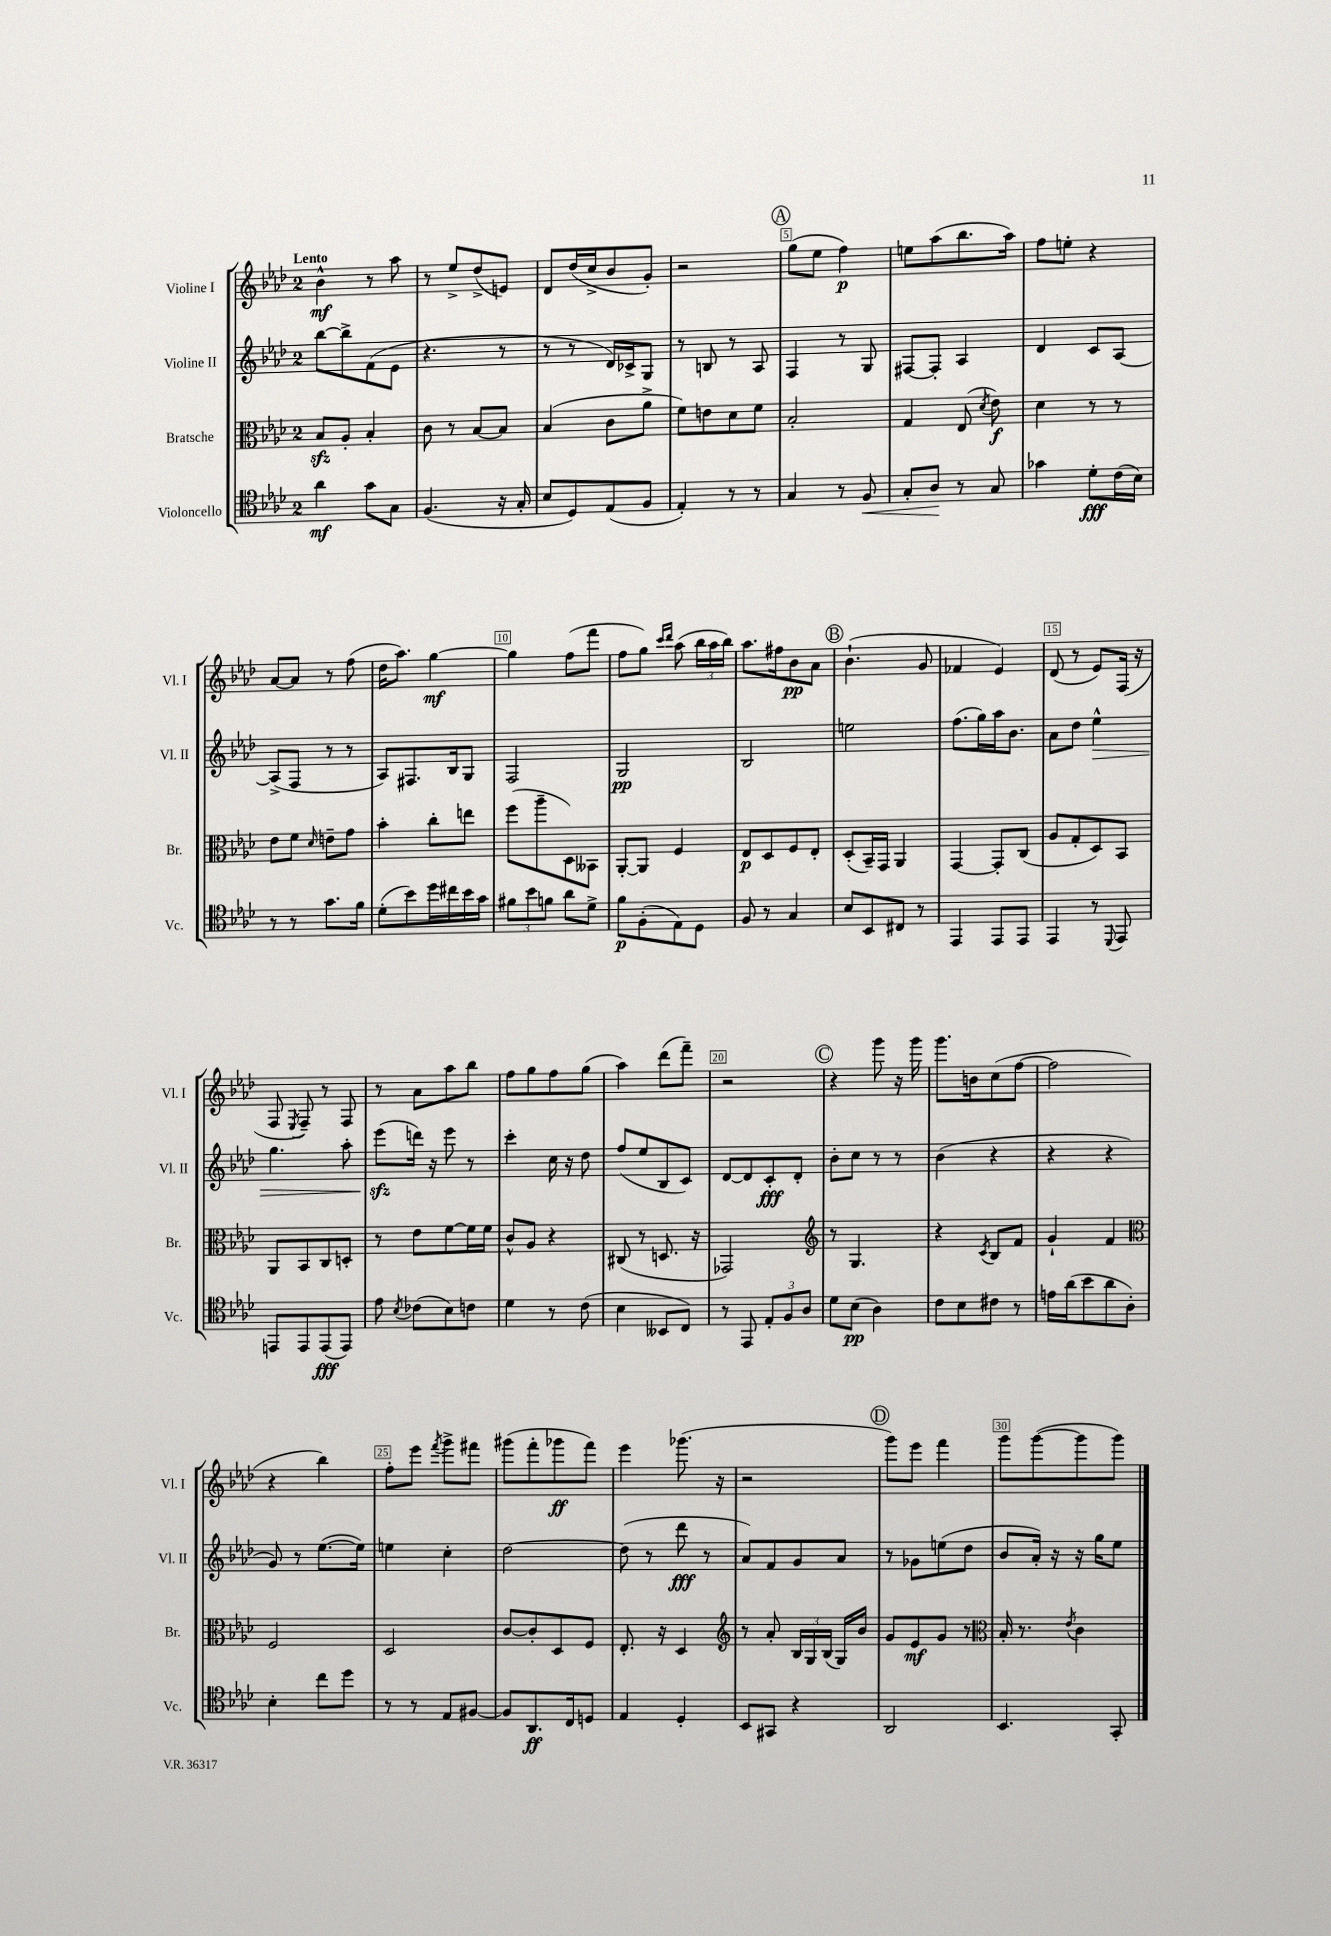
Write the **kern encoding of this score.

**kern	**kern	**kern	**kern
*staff4	*staff3	*staff2	*staff1
*clefC4	*clefC3	*clefG2	*clefG2
*k[b-e-a-d-]	*k[b-e-a-d-]	*k[b-e-a-d-]	*k[b-e-a-d-]
*M2/4	*M2/4	*M2/4	*M2/4
4a-\	8B-/L	[8bb-\L	4b-^^\
.	8A-'/J	8bb-^\]	.
8g\L	4B-'/	(8f\	8r
8G\J	.	8e-\J	8aa-\
=	=	=	=
(4.F/	8c\	4.r	8r
.	8r	.	8ee-^/L
.	[8B-/L	.	(8dd-^/
16r	8B-/]J	8r	8e/J)
16G'/	.	.	.
=	=	=	=
8B-/L	(4B-/	8r	8d-/L
8D-/)	.	8r	(16dd-/L
.	.	.	16cc^/J
(8E-/	8c\L	16d-/LL)	8b-/
.	.	16c-^/J	.
8F/J	8a-^\J	8G/J	8g'/J)
=	=	=	=
4E-'/)	8f\L)	8r	2r
.	8e\	8B/	.
8r	8d-\	8r	.
8r	8f\J	8A-/	.
=	=	=	=
4G/	2B-'/	4F/	(8gg\L
.	.	.	8ee-\J
8r	.	8r	4ff\)
8F/	.	8G/	.
=	=	=	=
8G'/L	4G/	[8F#/L	8ee\L
8A-/J	.	8F#'/]J	(8aa-\
8r	(8E-/	4A-/	8.bb-\
.	8qd-/	.	.
8G/	8e-\)	.	.
.	.	.	16aa-\Jk)
=	=	=	=
4g-\	4d-\	4d-/	8ff\L
.	.	.	8ee'\J
8d-'\L	8r	8c/L	4r
(16c\L	8r	[8A-/J	.
16B-\JJ)	.	.	.
=	=	=	=
8r	8e-\L	(8A-^/]L	[8a-/L
8r	8f\J	8F/J	8a-/]J
.	16qqd-/	.	.
8.g\L	8e~\L	8r	8r
.	8g\J	8r	(8ff\
16f\Jk	.	.	.
=	=	=	=
(8d-'\L	4b-'\	8A-/L)	16dd-\LK
.	.	.	8.aa-\J)
8b-\)	.	8.F#/	.
16dd-\L	8cc'\L	.	[4gg\
16cc#\	.	16B-/k	.
16b-\	8ee\J	8G/J	.
16g\JJ	.	.	.
=	=	=	=
12f#\L	(8ff\L	2F/	4gg\]
12b-\	.	.	.
.	8aa-~\	.	.
12f\J	.	.	.
8a-\L	8D-\)	.	(8ff\L
8d-^\J	8BB--\J	.	8fff\J
=	=	=	=
8f\L	[8AA-'/L	2G/	8ff\L
(8F'\	8AA-/]J	.	8gg\J)
.	.	.	16qqccc/LL
.	.	.	16qqddd-/JJ
8E-\)	4F/	.	(8aa-\
8D-\J	.	.	24bb-\LL
.	.	.	24aa-\
.	.	.	24bb-\JJ)
=	=	=	=
8F/	8E-/L	2B-/	8.aa-\L
8r	8D-/	.	.
.	.	.	16ff#\k
4G/	8F/	.	8b-\
.	8E-'/J	.	8a-\J
=	=	=	=
8B-/L	(8D-'/L	2ee\	(4.b-`\
8BB-/	16BB-~/L)	.	.
.	16GG/JJ	.	.
8C#/J	4AA-/	.	.
8r	.	.	8g/
=	=	=	=
4EE-/	[4GG/	(8.ff\L	4f-/
.	.	16gg\L)	.
8EE-/L	8GG'/]L	16aa-\J	4e-/)
.	.	8.b-\J	.
8EE-/J	(8C/J	.	.
=	=	=	=
4EE-/	8A-/L	8a-\L	(8d-/
.	8G'/	8dd-\J	8r
8r	8D-/)	4ee-^^\	8e-/L)
8qqDD-/	.	.	.
8EE-/	8BB-/J	.	(16F/Jk
.	.	.	16r
=	=	=	=
8EE/L	8AA-/L	4.gg\	8F/
.	.	.	8qE-/
8EE/	8BB-/	.	8F~/)
(8EE/	8C/	.	8r
8EE/J)	8D'/J	8aa-'\	8F/
=	=	=	=
8e-\	8r	(8eee-\L	8r
8qB-/	.	.	.
(8c-\L	8e-\L	16ddd\Jk)	8a-\L
.	.	16r	.
8B-\)	[8f\	8eee-\	8aa-\
8c\J	16f\]L	8r	8bb-\J
.	16f\JJ	.	.
=	=	=	=
4d-\	8c^^/L	4ccc'\	8ff\L
.	8A-/J	.	8gg\
8r	4r	16cc\	8ff\
.	.	16r	.
(8c\	.	8dd-\	(8gg\J
=	=	=	=
4B-\	(8C#/	(8ff/L	4aa-\)
.	8r	8ee-/	.
8BB--/L	8.D/	8B-/	(8ddd-\L
8C/J)	.	8c/J)	8fff~\J)
.	16r	.	.
=	=	=	=
8r	2GG-/)	[8d-/L	2r
8EE-/	.	8d-/]	.
12E-'/L	.	8c'/	.
12F/	.	.	.
.	.	8d-'/J	.
12A-/J	.	.	.
=	=	=	=
*	*clefG2	*	*
8d-\L	8r	8b-'\L	4r
(8B-\J	4.G/	8cc\J	.
4A-\)	.	8r	8ggg\
.	.	8r	16r
.	.	.	16ggg\
=	=	=	=
8c\L	4r	(4b-\	8.ggg\L
8B-\	.	.	.
.	.	.	16b\k
.	8qc/	.	.
8c#\J	8B-/L	4r	(8cc\
8r	8f/J	.	[8ff\J
=	=	=	=
16e\LL	4g`/	4r	2ff\]
(16a-\J	.	.	.
8b-\	.	.	.
8a-\	4f/	4r	.
8A-'\J)	.	.	.
=	=	=	=
*	*clefC3	*	*
4B-'\	2F/	8g/)	4r
.	.	8r	.
8cc\L	.	([8.ee-\L	4bb-\)
8dd-\J	.	.	.
.	.	16ee-\]Jk)	.
=	=	=	=
8r	2D-/	4ee\	8ff'\L
8r	.	.	8eee-\J
.	.	.	8qfff/
8E-/L	.	4cc'\	8ggg^\L
[8F#/J	.	.	8fff#\J
=	=	=	=
8F#/]L	[8c/L	[2dd-\	(8ggg#\L
8.AA-/	8c'/]	.	8fff'\
.	8D-/	.	8ggg-\
16C/k	.	.	.
8D/J	8F/J	.	8fff\J)
=	=	=	=
4E-/	8.E-'/	(8dd-\]	4eee-\
.	.	8r	.
.	16r	.	.
4D-'/	4D-/	8ddd-\	(8.ggg-\
.	.	8r	.
.	.	.	16r
=	=	=	=
*	*clefG2	*	*
8BB-/L	8r	8a-/L)	2r
8GG#/J	8a-'/	8f/	.
4r	24B-/LL	8g/	.
.	24G/	.	.
.	(24B-/JJ	.	.
.	16G/LL)	8a-/J	.
.	16b-/JJ	.	.
=	=	=	=
2AA-/	8g/L	8r	8ggg\L)
.	8e-/	8g-\L	8eee-\J
.	8g/J	(8ee\	4fff\
.	8r	8dd-\J	.
=	=	=	=
*	*clefC3	*	*
4.BB-/	16B-'/	8b-/L	8ggg\L
.	8.r	.	.
.	.	16a-'/Jk)	([8ggg\
.	.	16r	.
.	8qe-/	.	.
.	4c\	16r	8ggg\]
.	.	16gg\LK	.
8GG'/	.	8ee-\J	8ggg\J)
==	==	==	==
*-	*-	*-	*-
